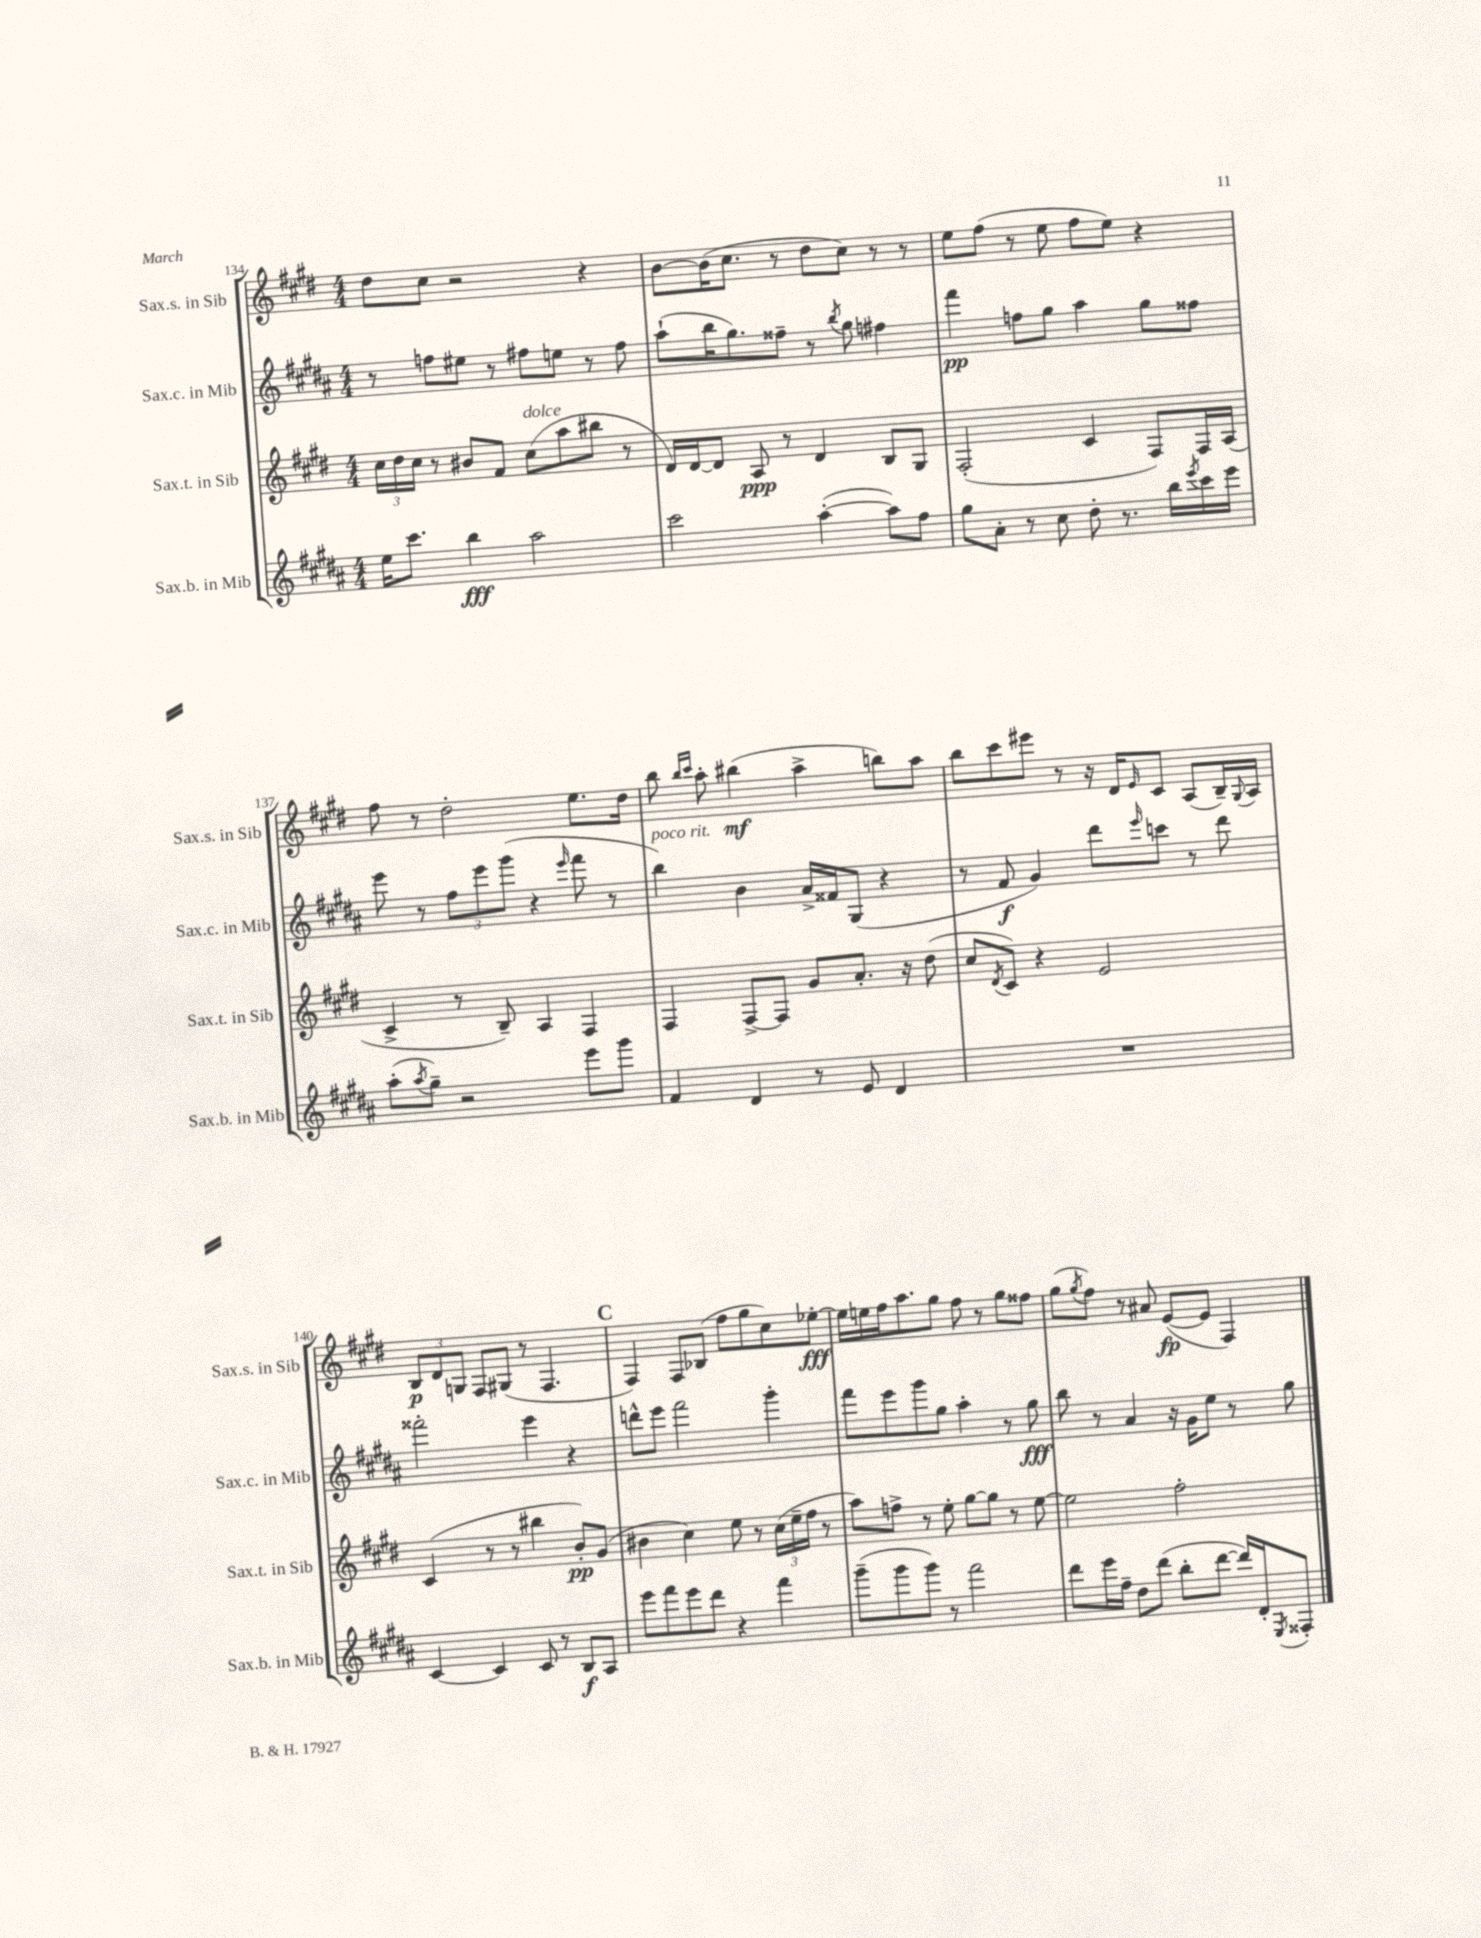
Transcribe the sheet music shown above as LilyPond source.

<<
\new StaffGroup <<
\new Staff = "s0" \with { instrumentName = "Sax.s. in Sib" shortInstrumentName = "Sax.s. in Sib" } {
    \clef treble \key e \major \numericTimeSignature \time 4/4
    dis''8 cis''8 r2 r4 |
    b'8~ b'16( cis''8. r8 dis''8 cis''8) r8 r8 |
    e''8 fis''8( r8 e''8 fis''8 e''8) r4 |
    fis''8 r8 dis''2-. e''8. dis''16 |
    b''8 \grace { b''16 cis'''16 } a''8-. bis''4\mf( a''4-> b''8) a''8 |
    b''8 cis'''8 eis'''8 r8 r16 dis'16 \grace { e'16 } cis'8 a8( b16--) \appoggiatura { gis8 } a16 |
    \tuplet 3/2 { b8\p dis'8 g8 } fis8 gis8( r8 fis4. |
    \mark \markup { \bold "C" } fis4) fis8 bes8( fis''8 gis''8 cis''8) ees''8~-.\fff |
    ees''16 e''16 fis''16 a''8. gis''8 fis''8 r8 gis''8 fisis''8 |
    gis''8( \acciaccatura { gis''8 } fis''8) r8 ais'8 e'8~\fp( e'8 fis4) \bar "|." |
}
\new Staff = "s1" \with { instrumentName = "Sax.c. in Mib" shortInstrumentName = "Sax.c. in Mib" } {
    \clef treble \key b \major \numericTimeSignature \time 4/4
    r8 f''8 eis''8 r8 fis''8 e''8 r8 fis''8 |
    ais''8-!( b''16 gis''8.) fisis''8-- r8 \acciaccatura { b''8 } gis''8 fis''4 |
    fis'''4\pp f''8 gis''8 ais''4 gis''8 fisis''8 |
    e'''8 r8 \tuplet 3/2 { fis''8 e'''8 gis'''8( } r4 \grace { e'''16 } fis'''8 r8 |
    b''4^\markup { \italic "poco rit." }) b'4 ais'16-> fisis'16 gis8( r4 |
    r8 fis'8\f gis'4) dis'''8 \grace { e'''16 } c'''8 r8 dis'''8 |
    fisis'''2-. e'''4 r4 |
    \mark \markup { \bold "C" } d'''8-^ e'''8 fis'''2 gis'''4-. |
    fis'''8 e'''8 gis'''8 gis''8 ais''4-. r8 gis''8\fff |
    b''8 r8 ais'4 r16 gis'16 e''8 r8 gis''8 \bar "|." |
}
\new Staff = "s2" \with { instrumentName = "Sax.t. in Sib" shortInstrumentName = "Sax.t. in Sib" } {
    \clef treble \key e \major \numericTimeSignature \time 4/4
    \tuplet 3/2 { cis''16 dis''16 cis''16 } r8 bis'8 fis'8 cis''8^\markup { \italic "dolce" }( a''8 bis''8 r8 |
    dis'16) dis'16~ dis'8 a8\ppp r8 dis'4 b8 gis8 |
    fis2-.( cis'4 fis8) fis16 a16( |
    cis'4-> r8 b8--) a4 fis4 |
    fis4 fis8~-> fis8 gis'8 a'8.-. r16 dis''8( |
    cis''8 \acciaccatura { dis'8 } cis'8) r4 e'2 |
    cis'4( r8 r8 bis''4 b'8-.\pp) gis'8( |
    \mark \markup { \bold "C" } bis'4 cis''4) e''8 r8 \tuplet 3/2 { cis''16( e''16-- fis''16 } r8 |
    a''8) f''8-> r8 e''8-. gis''8~ gis''8 r8 e''8~ |
    e''2 fis''2-. \bar "|." |
}
\new Staff = "s3" \with { instrumentName = "Sax.b. in Mib" shortInstrumentName = "Sax.b. in Mib" } {
    \clef treble \key b \major \numericTimeSignature \time 4/4
    e''16 cis'''8. b''4\fff ais''2 |
    cis'''2 ais''4~-.( ais''8) fis''8 |
    gis''8 ais'8-. r8 cis''8 dis''8-. r8. b''16 \acciaccatura { e'''8 } cis'''16 e'''16 |
    ais''8-.( \acciaccatura { ais''8 } gis''8--) r2 e'''8 gis'''8 |
    fis'4 dis'4 r8 e'8 dis'4 |
    R1 |
    cis'4~ cis'4 cis'8 r8 b8\f ais8 |
    \mark \markup { \bold "C" } e'''8 fis'''8 e'''8 dis'''8 r4 fis'''4 |
    gis'''8--( gis'''8 gis'''8) r8 fis'''2 |
    dis'''8 e'''16 fis''16-- dis''8 dis'''8( b''8-. dis'''8~ dis'''16) dis'16-. \acciaccatura { e8 } fisis8-. \bar "|." |
}
>>
>>
\layout { \context { \Score currentBarNumber = #134 } }
